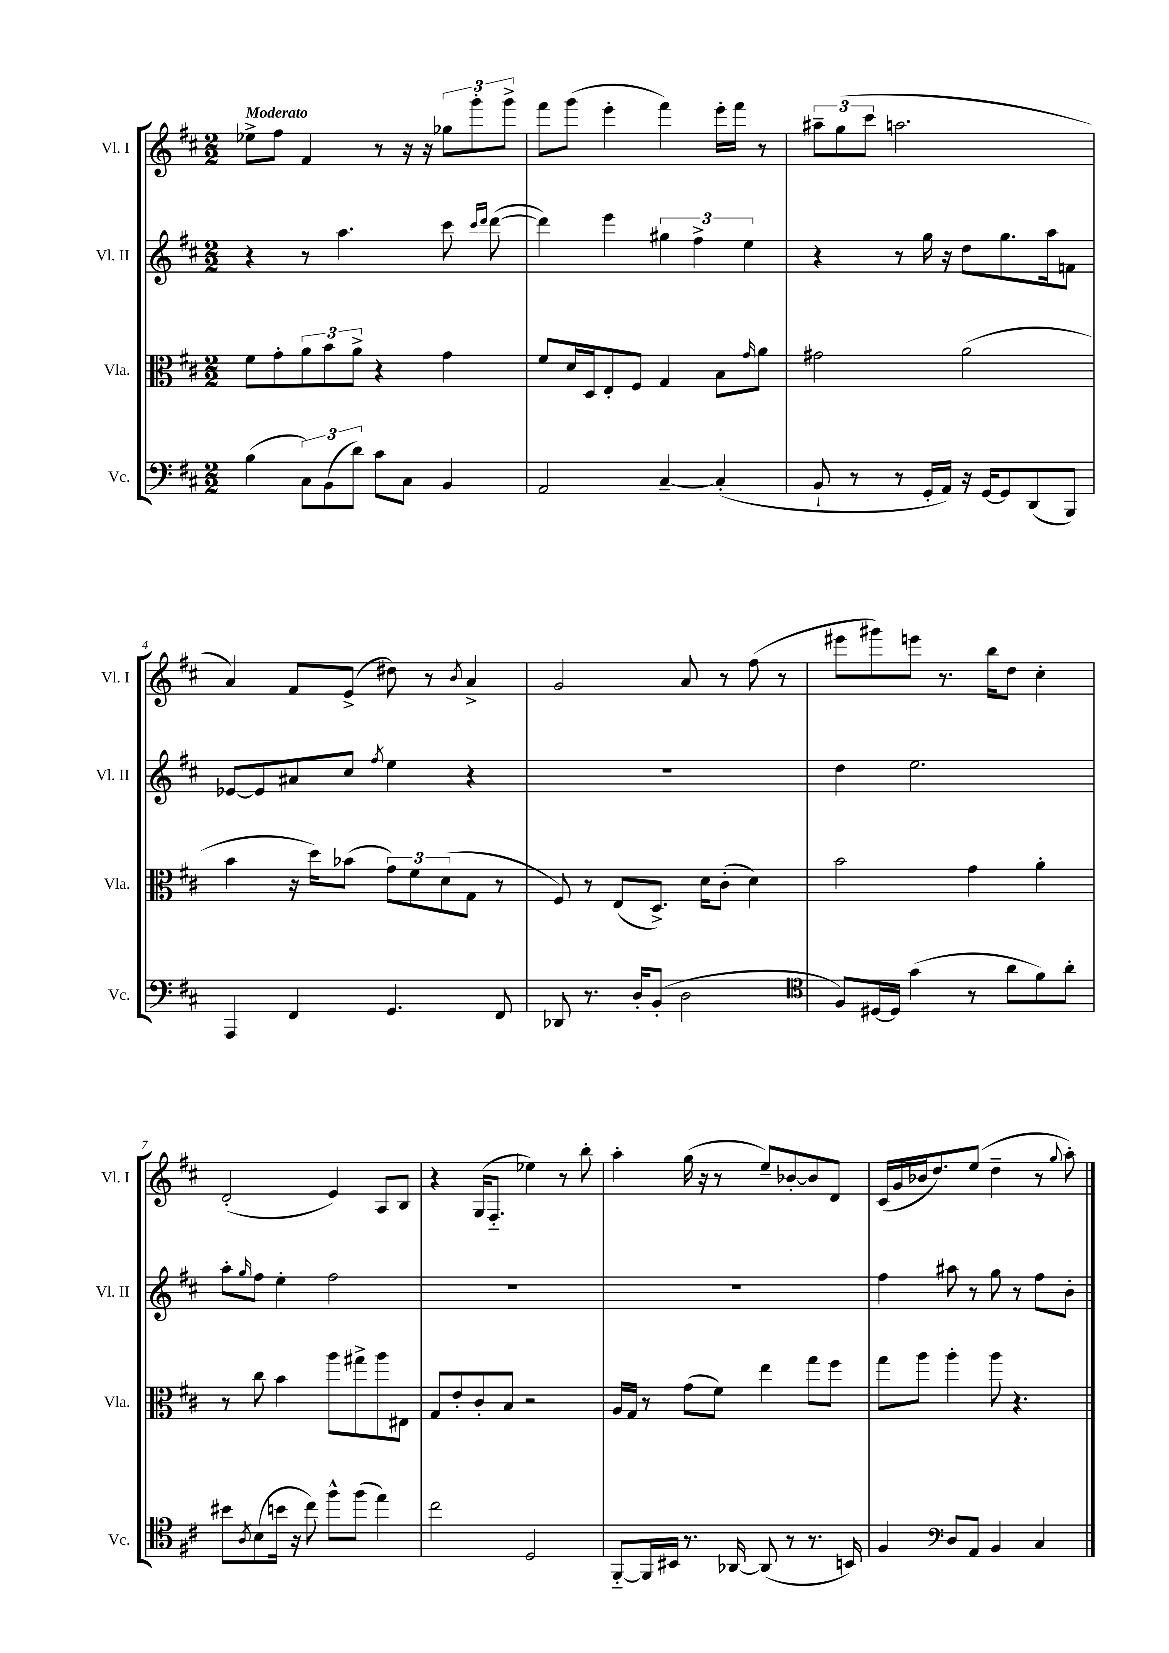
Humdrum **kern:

**kern	**kern	**kern	**kern
*staff4	*staff3	*staff2	*staff1
*clefF4	*clefC3	*clefG2	*clefG2
*k[f#c#]	*k[f#c#]	*k[f#c#]	*k[f#c#]
*M2/2	*M2/2	*M2/2	*M2/2
(4B\	8f#\L	4r	8ee-^\L
.	8g'\	.	8ff#\J
12C#\L)	12a\	8r	4f#/
(12BB\	12b\	.	.
.	.	4.aa\	.
12d\J)	12a^\J	.	.
8c#\L	4r	.	8r
8C#\J	.	.	16r
.	.	.	16r
4BB/	4g\	8ccc#\	12gg-\L
.	.	.	12ggg'\
.	.	16qqccc#/LL	.
.	.	16qqddd/JJ	.
.	.	([8ddd\	.
.	.	.	12ggg^\J
=	=	=	=
2AA/	8f#/L	4ddd\])	8fff#\L
.	16d/L	.	(8ggg\J
.	16D/J	.	.
.	8E'/	4eee\	4eee'\
.	8F#/J	.	.
[4C#~/	4G/	6gg#\	4fff#\)
.	.	6ff#^\	.
(4C#'/]	8B\L	.	16eee'\LL
.	.	.	16fff#\JJ
.	.	6ee\	.
.	16qqg/	.	.
.	8a\J	.	8r
=	=	=	=
8BB`/	2g#\	4r	12aa#~\L
.	.	.	(12gg\
8r	.	.	.
.	.	.	12ccc#\J
8r	.	8r	2.aa\
16GG'/LL	.	16gg\	.
16AA/JJ)	.	16r	.
16r	(2a\	8dd\L	.
[16GG/LK	.	.	.
8GG/]	.	8.gg\	.
(8DD/	.	.	.
.	.	16aa\k	.
8BBB/J)	.	8f\J	.
=	=	=	=
4AAA/	4b\	[8e-/L	4a/)
.	.	8e-/]	.
4FF#/	16r	8a#/	8f#/L
.	16dd\LK)	.	.
.	(8b-\J	8cc#/J	(8e^/J
.	.	8qff#/	.
4.GG/	12g\L)	4ee\	8dd#\)
.	12f#\	.	.
.	.	.	8r
.	(12d\	.	.
.	.	.	8qb/
.	8G\J	4r	4a^/
8FF#/	8r	.	.
=	=	=	=
8DD-/	8F#/)	1r	2g/
8.r	8r	.	.
.	(8E/L	.	.
16D'/LK	.	.	.
(8BB'/J	8.D^/J)	.	.
2D\	.	.	8a/
.	16d\LK	.	.
.	(8c#'\J	.	8r
.	4d\)	.	(8ff#\
.	.	.	8r
=	=	=	=
*clefC4	*	*	*
8F#/L)	2b\	4dd\	8eee#\L
[16D#/L	.	.	8ggg#\)
16D#/]JJ	.	.	.
(4g\	.	2.ee\	8eee\J
.	.	.	8.r
8r	4g\	.	.
.	.	.	16bb\LK
8a\L	.	.	8dd\J
8f#\)	4a'\	.	4cc#'\
8a'\J	.	.	.
=	=	=	=
8b#\L	8r	8aa'\L	(2d'/
8qA/	.	16qqgg/	.
(8B\	8cc#\	8ff#\J	.
16b\Jk	4b\	4ee'\	.
16r	.	.	.
8cc#\)	.	.	.
8ff#^^\L	8aa\L	2ff#\	4e/)
(8ff#\J	8gg#^\	.	.
4ee\)	8aa\	.	8A/L
.	8E#\J	.	8B/J
=	=	=	=
2cc#\	8G/L	1r	4r
.	8e'/	.	.
.	8c#'/	.	(16G/LK
.	.	.	8.F#'~/J
.	8B/J	.	.
2D/	2r	.	4ee-\)
.	.	.	8r
.	.	.	8bb'\
=	=	=	=
[8FF#'~/L	16A/LL	1r	4aa'\
.	16G/JJ	.	.
16FF#/]L	8r	.	.
16BB#/JJ	.	.	.
8.r	(8g\L	.	(16gg\
.	.	.	16r
.	8f#\J)	.	8r
[16AA-/	.	.	.
(8AA-/]	4ee\	.	8ee~/L)
8r	.	.	[8b-'/
8.r	8gg\L	.	8b-/]
.	8ff#\J	.	8d/J
16BB/)	.	.	.
=	=	=	=
4F#/	8gg\L	4ff#\	(16c#/LL
.	.	.	16g/
.	8aa\J	.	16b-/J
.	.	.	8.dd/)
*clefF4	*	*	*
8D/L	4aa'\	8aa#\	.
8AA/J	.	8r	(8ee/J
4BB/	8aa\	8gg\	4dd~\
.	4.r	8r	.
4C#/	.	8ff#\L	8r
.	.	.	8qqgg/
.	.	8b'\J	8aa'\)
==	==	==	==
*-	*-	*-	*-
